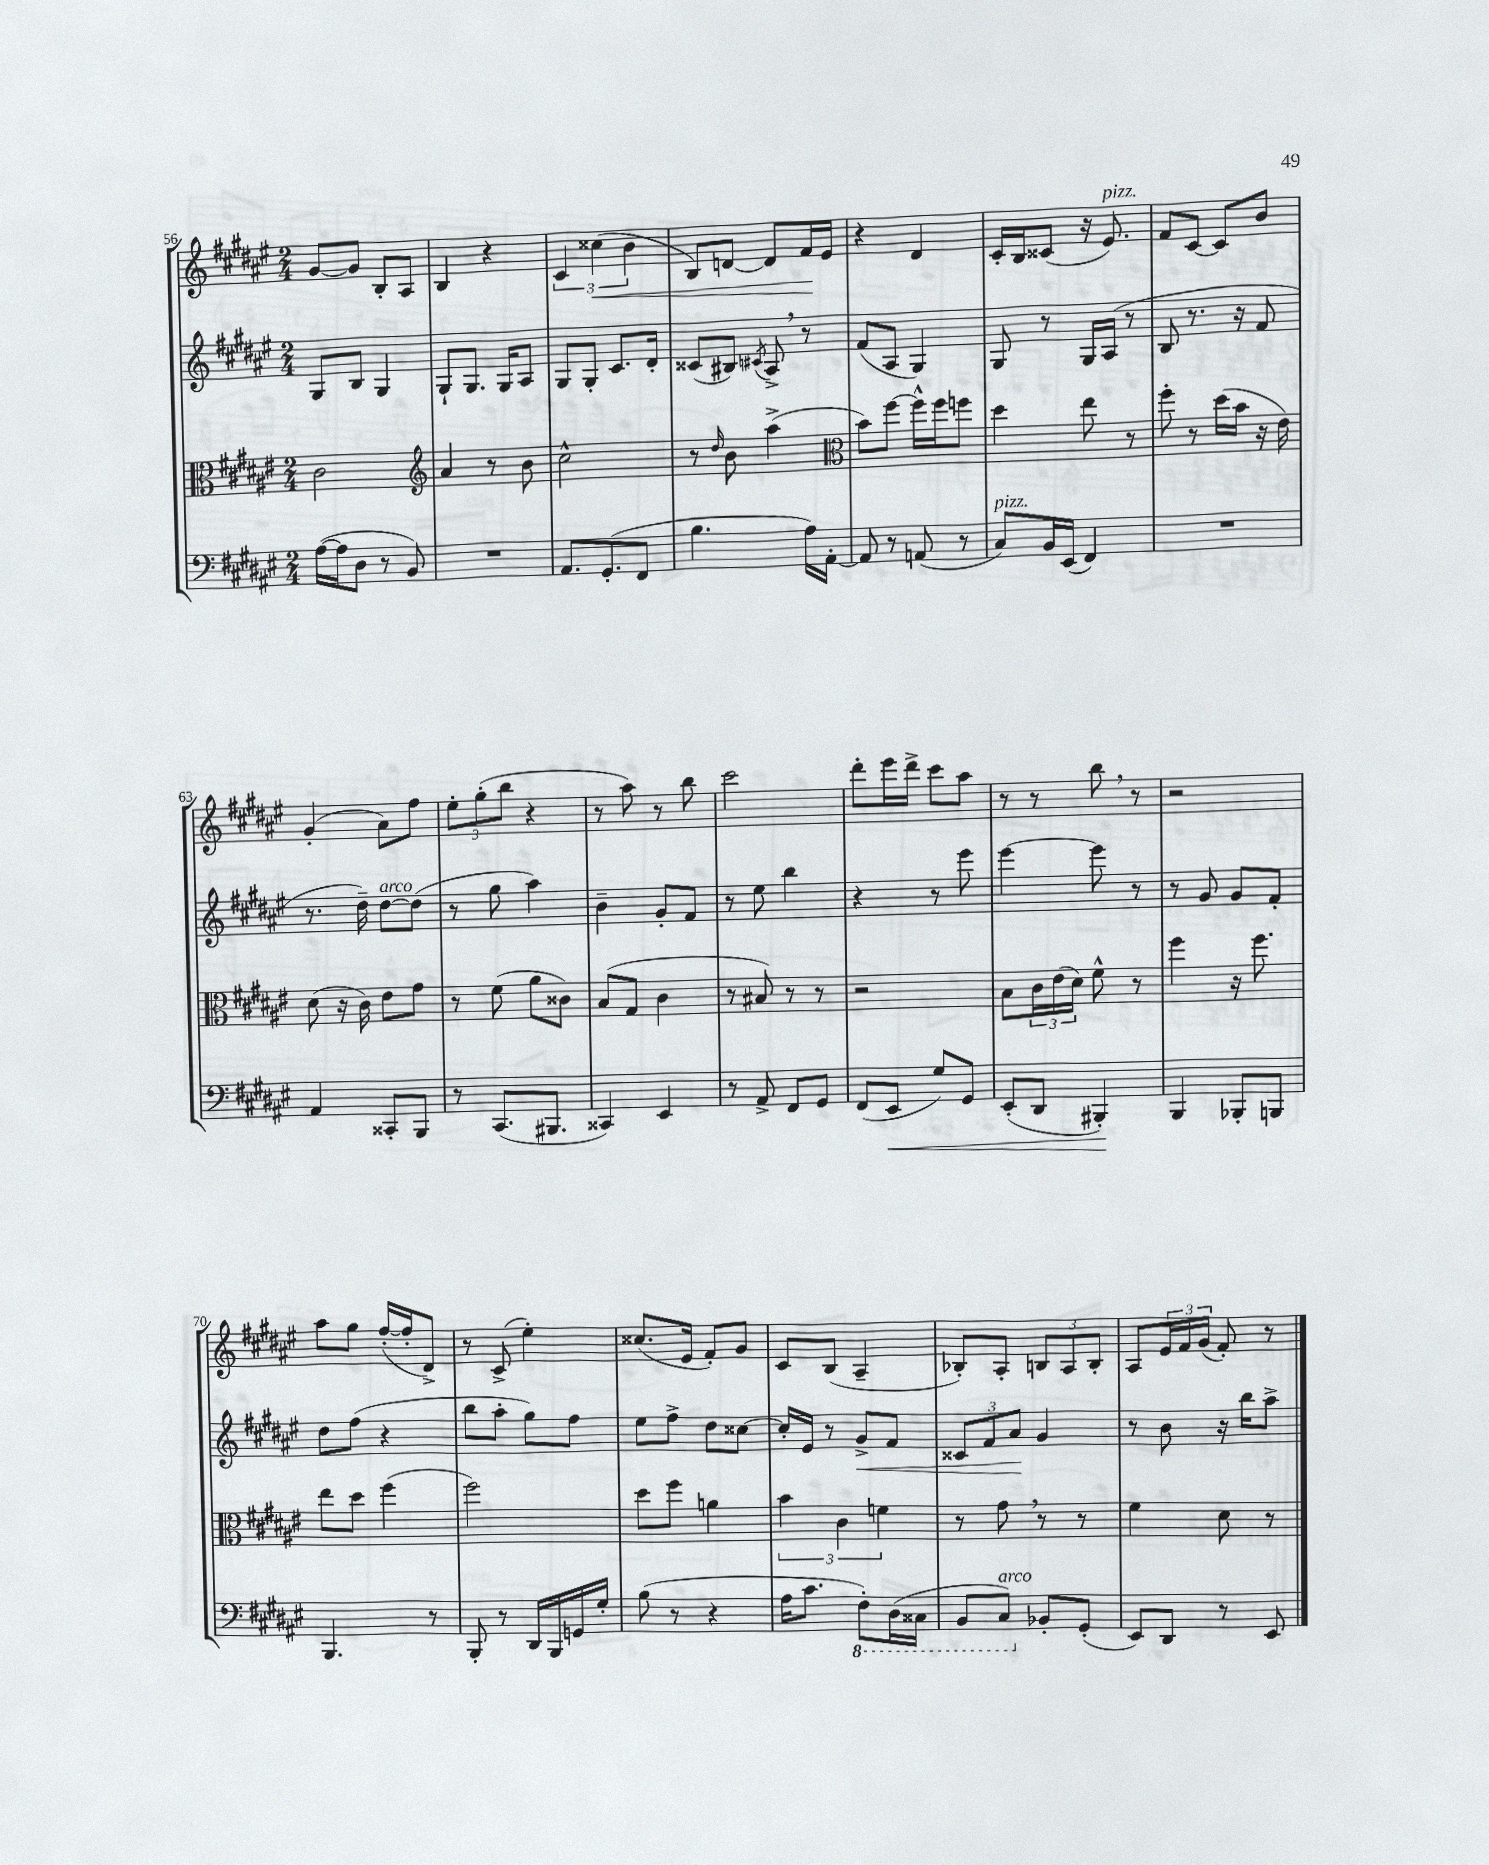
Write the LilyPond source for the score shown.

<<
\new StaffGroup <<
\new Staff = "s0" {
    \clef treble \key fis \major \numericTimeSignature \time 2/4
    gis'8~ gis'8 b8-. ais8 |
    b4 r4 |
    \tuplet 3/2 { cis'4 cisis''4\<( b'4 } |
    b8) d'8~ d'8 fis'16\! eis'16 |
    r4 dis'4 |
    cis'16-. b16 cisis'8( r16 eis'8.^\markup { \italic "pizz." }) |
    fis'8 cis'8~ cis'8 b'8 |
    gis'4-.( ais'8) fis''8 |
    \tuplet 3/2 { eis''8-. gis''8-.( b''8 } r4 |
    r8 ais''8) r8 b''8 |
    cis'''2 |
    dis'''8-. eis'''16 dis'''16-> cis'''8 ais''8 |
    r8 r8 b''8 \breathe r8 |
    r2 |
    ais''8 gis''8 fis''16~-.( fis''16-. dis'8->) |
    r8 cis'8->( eis''4-.) |
    cisis''8.( eis'16 fis'8-.) gis'8 |
    cis'8 b8( ais4-- |
    bes8-.) ais8-. \tuplet 3/2 { b8 ais8 b8-. } |
    ais8 \tuplet 3/2 { eis'16 fis'16 gis'16( } fis'8-.) r8 \bar "|." |
}
\new Staff = "s1" {
    \clef treble \key fis \major \numericTimeSignature \time 2/4
    gis8 b8 gis4 |
    gis8-! gis8. gis16 ais8 |
    gis8 gis8-. cis'8. dis'16-. |
    cisis'8( bis8) \acciaccatura { cis'8 } ais8-> \breathe r8 |
    fis'8( ais8 gis4) |
    gis8 r8 gis16 ais16( r8 |
    b8 r8. r16 fis'8 |
    r8. dis''16--) dis''8~^\markup { \italic "arco" } dis''8( |
    r8 gis''8 ais''4) |
    b'4-- gis'8-. fis'8 |
    r8 eis''8 b''4 |
    r4 r8 eis'''8 |
    eis'''4~ eis'''8 r8 |
    r8 gis'8 gis'8 fis'8-. |
    dis''8 fis''8( r4 |
    b''8 ais''8-. gis''8) fis''8 |
    eis''8 fis''8-> dis''8 cisis''8~ |
    cisis''16-. eis'16 r8 gis'8->\< fis'8 |
    \tuplet 3/2 { cisis'8 fis'8 ais'8\! } gis'4 |
    r8 b'8 r16 b''16 ais''8-> \bar "|." |
}
\new Staff = "s2" {
    \clef alto \key fis \major \numericTimeSignature \time 2/4
    cis'2 |
    \clef treble ais'4 r8 b'8 |
    cis''2-^ |
    r8 \grace { dis''16 } b'8 ais''4->( |
    \clef alto b'8) fis''8~ fis''16-^ fis''16 f''8 |
    dis''4 eis''8 r8 |
    fis''8-. r8 dis''16( b'16 r16 eis'16) |
    dis'8( r16 cis'16) eis'8 gis'8 |
    r8 fis'8( ais'8 cisis'8) |
    b8( gis8 cis'4 |
    r8 bis8) r8 r8 |
    r2 |
    b8 \tuplet 3/2 { cis'16 eis'16( dis'16) } fis'8-^ r8 |
    fis''4 r16 fis''8. |
    eis''8 dis''8 fis''4( |
    fis''2) |
    dis''8 fis''8 a'4 |
    \tuplet 3/2 { b'4 cis'4 f'4 } |
    r8 gis'8 \breathe r8 r8 |
    fis'4 dis'8 r8 \bar "|." |
}
\new Staff = "s3" {
    \clef bass \key fis \major \numericTimeSignature \time 2/4
    ais16~( ais16 dis8 r8 b,8) |
    R2 |
    ais,8. gis,8.-.( fis,8 |
    b4. ais16) ais,16~-. |
    ais,8 r8 a,8( r8 |
    cis8^\markup { \italic "pizz." }) b,16 eis,16( fis,4) |
    R2 |
    ais,4 cisis,8-. b,,8 |
    r8 cis,8.( bis,,8. |
    cisis,4) eis,4 |
    r8 ais,8-> fis,8 gis,8 |
    fis,8( eis,8\< gis8) gis,8 |
    eis,8-.( dis,8 bis,,4-.\!) |
    b,,4 bes,,8-. b,,8 |
    b,,4. r8 |
    b,,8-. r8 dis,16 b,,16 g,16 gis16-. |
    b8( r8 r4 |
    ais16 cis'8. \ottava #-1 fis,8-.) dis,16( cisis,16 |
    b,,8 cis,8^\markup { \italic "arco" }) \ottava #0 bes,8-. gis,8-.( |
    eis,8) dis,8 r8 eis,8 \bar "|." |
}
>>
>>
\layout { \context { \Score currentBarNumber = #56 } }
